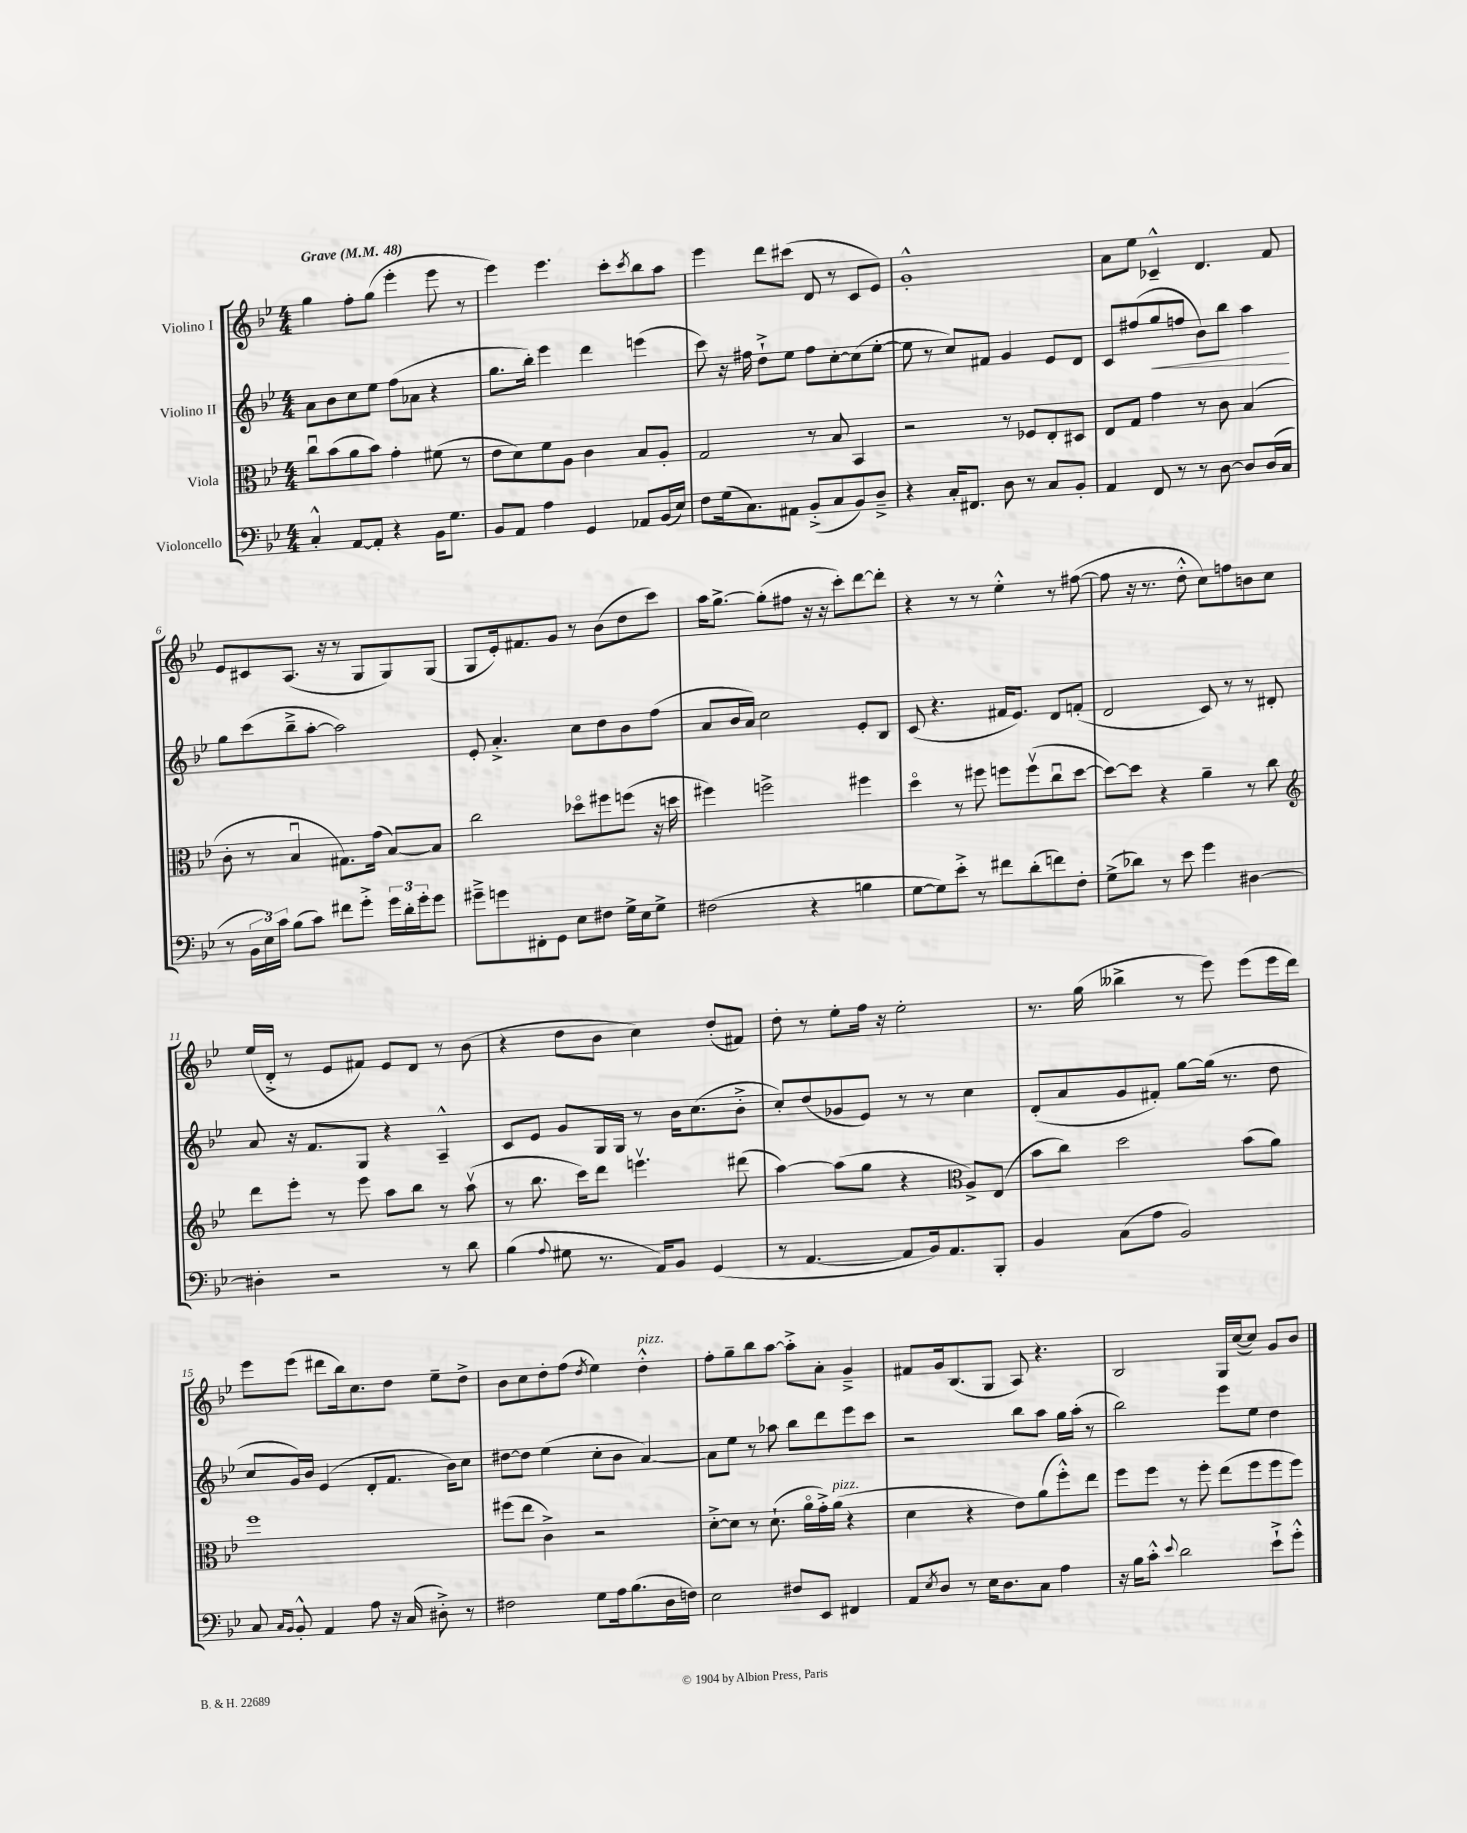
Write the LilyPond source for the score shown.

<<
\new StaffGroup <<
\new Staff = "s0" \with { instrumentName = "Violino I" } {
    \clef treble \key bes \major \numericTimeSignature \time 4/4 \tempo "Grave" 4 = 48
    g''4 f''8-. g''8( ees'''4-. ees'''8 r8 |
    ees'''4) ees'''4. c'''8-. \acciaccatura { c'''8 } bes''8 a''8 |
    ees'''4 d'''8 cis'''8( d'8 r8 c'8 ees'8) |
    g'1-.-^ |
    a'8 ees''8 ces'4---^ d'4. f'8 |
    ees'8 cis'8 a8.( r16 r8 g8 g8) g8( |
    g8 ees'16-.) fis'8. g'8 r8 bes'8( d''8 c'''8) |
    a''16 g''8.~-> g''8-.( fis''8 r16 r16 c'''8-.) d'''8~ d'''8-. |
    r4 r8 r8 ees''4-.-^ r8 fis''8~( |
    fis''8 r16 r8. d''8-.-^ c''8) f''8 b'8 c''8 |
    ees''16( d'16-.-> r8 ees'8 fis'8) ees'8 d'8 r8 bes'8( |
    r4 d''8 bes'8 c''4) d''8-.( fis'8) |
    d''8-. r8 ees''8-. f''16 r16 ees''2-. |
    r8. g''16( beses''4-> r8 ees'''8) ees'''8( ees'''16 d'''16) |
    ees'''8 ees'''8( dis'''8 bes''16) c''8. d''8 ees''8-- d''8-> |
    bes'8 c''8 d''8-. f''8( \acciaccatura { d''8 } ees''4) d''4-.-^^\markup { \italic "pizz." } |
    f''8-. g''8-- bes''8 a''8~ a''8-.-> a'8-. g'4---> |
    fis'8 g'16 bes8.( g8 a8) r4. |
    bes2 g16 c''16~( c''8) g'8 bes'8 \bar "|." |
}
\new Staff = "s1" \with { instrumentName = "Violino II" } {
    \clef treble \key bes \major \numericTimeSignature \time 4/4
    a'8 bes'8 c''8 ees''8 f''8( aes'8 r4 |
    g''8. bes''16-.) ees'''4 d'''4 e'''4( |
    c'''8) r16 fis''16 d''8-!-> ees''8 fis''8 c''8~-. c''8( ees''8~-. |
    ees''8 r8 c''8) fis'8 g'4 ees'8 d'8 |
    c'8 fis''8( g''8\< f''8 bes'8) bes''8 a''4\! |
    g''8 c'''8( bes''8---> a''8~-. a''2) |
    ees'8-. a'4.-.-> c''8 d''8 bes'8 f''8( |
    a'8 bes'16 a'16) c''2 ees'8-. bes8 |
    c'8( r4. fis'16 ees'8.) d'8 f'8-.( |
    d'2 c'8) r8 r8 dis'8-. |
    a'8 r16 f'8. g8 r4 a4---^ |
    c'8 ees'8 g'8 g16 g16 r8 bes'16 c''8.( bes'8-.-> |
    c''8-.) d''8( ges'8 ees'8) r8 r8 c''4 |
    d'8-.( a'8 g'8 fis'8-.) g''8~ g''16( r8. d''8 |
    c''8 g'16) bes'16 ees'4( d'8-. f'8. bes'16) c''8 |
    dis''8~ dis''8 ees''4( c''8-. bes'8 a'4~) |
    a'8 ees''8 r8 aes''8 bes''8 d'''8 ees'''8 c'''8 |
    r2 bes''8 a''8 g''16 a''16-.( r8 |
    bes''2) ees'''8 ees''8 d''4 \bar "|." |
}
\new Staff = "s2" \with { instrumentName = "Viola" } {
    \clef alto \key bes \major \numericTimeSignature \time 4/4
    c''8\downbow bes'8( a'8 bes'8) g'4-. fis'8( r8 |
    ees'8 d'8) f'8 a8 c'4 bes8 a8-. |
    g2 r8 bes8 bes,4 |
    r2 r8 fes8 ees8-. dis8 |
    ees8 g8 g'4 r8 c'8 bes4( |
    c'8-. r8 bes4\downbow gis8.) g'16( bes8~) bes8 |
    c''2 des''8\flageolet fis''8 f''8( r16 d''16 |
    fis''4) f''2-> fis''4 |
    d''4\flageolet r8 fis''8 f''8 f''8\upbow( c''8\downbow d''8~ |
    d''8~) d''8 r4 a'4-- r8 c''8 |
    \clef treble d'''8 ees'''8-. r8 ees'''8 a''8 bes''8 r8 a''8\upbow( |
    r8 bes''8. c'''16) d'''8 e'''4.\upbow dis'''8( |
    a''4~) a''8( g''8 r4 \clef alto a8->) ees8( |
    bes'8 c''8) d''2 bes'8( a'8) |
    f''1 |
    fis''8( ees''8 c'4->) r2 |
    d'8~-.-> d'8 r8 d'8.-!( a'16\flageolet g'16-.->) a'16^\markup { \italic "pizz." }( r4 |
    d'4 r4 ees'8) a'8( f''8-.-^) ees''8 |
    f''8 f''8 r8 f''8-. ees''8( f''8 f''8 f''8) \bar "|." |
}
\new Staff = "s3" \with { instrumentName = "Violoncello" } {
    \clef bass \key bes \major \numericTimeSignature \time 4/4
    c4-.-^ a,8~ a,8-. r4 bes,16 g8. |
    bes,8 a,8 a4 g,4 aes,8 bes,16( ees16) |
    f8 g16( c8.) ais,8 bes,8-.->( c8 bes,8) d8---> |
    r4 c16-. fis,8. d8 r8 c8 bes,8-. |
    a,4 f,8 r8 r8 d8~ d8 d16( c16 |
    r8 \tuplet 3/2 { bes,16 ees16) c'16 } bes8( c'8) fis'8 g'8-.-> \tuplet 3/2 { g'16 d'16-. g'16-. } g'8 |
    gis'8---> g'8 fis,8-. g,8 ees8 fis8 g16-> ees16 g8-> |
    fis2( r4 b4 |
    g8~ g8) ees'8-.-> r8 fis'8 d'8-.( f'8) f8-. |
    g8->( des'8) r8 ees'8 g'4 dis4~ |
    dis4-. r2 r8 d'8 |
    bes4( \appoggiatura { a8 } gis8 r8. a,16) bes,8 g,4( |
    r8 a,4.~ a,8 bes,16) a,8. bes,,8-. |
    bes,4 c8( a8 bes,2) |
    c8 \grace { c16 bes,16 } bes,8-.-^ a,4 a8 r16 c16( dis8-.->) r8 |
    fis2 g8 a16 bes8.( d16 f16) |
    ees2 fis8 ees,8 fis,4 |
    a,8 \acciaccatura { ees8 } d8 r8 ees16 d8. c8 a4 |
    r16 bes16 c'8-.-^ \appoggiatura { ees'8 } d'2 ees'8-!-> g'8-.-^ \bar "|." |
}
>>
>>
